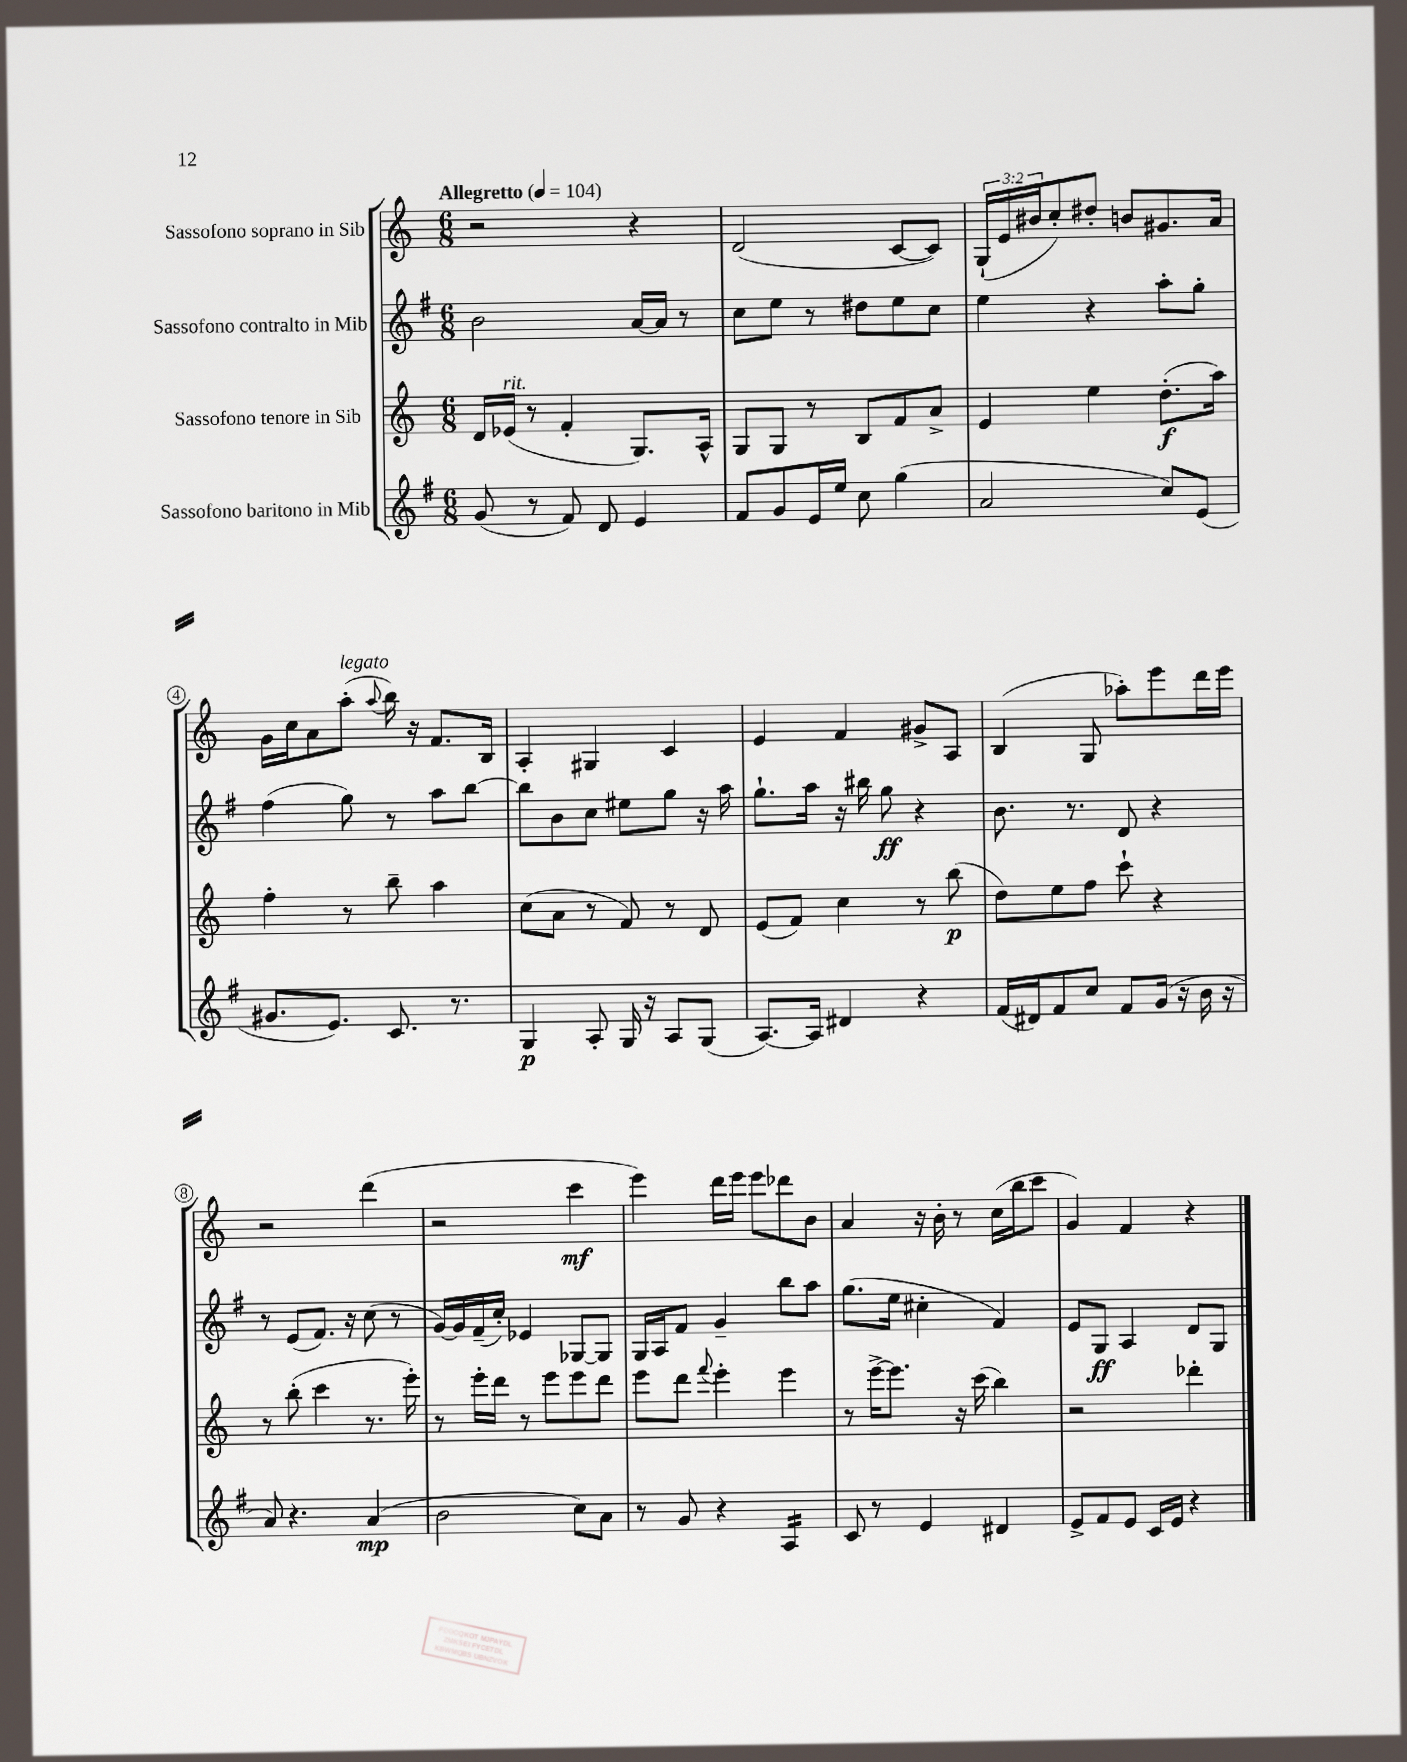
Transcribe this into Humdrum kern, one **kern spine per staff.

**kern	**kern	**kern	**kern
*staff4	*staff3	*staff2	*staff1
*clefG2	*clefG2	*clefG2	*clefG2
*k[f#]	*k[]	*k[f#]	*k[]
*M6/8	*M6/8	*M6/8	*M6/8
*MM104	*MM104	*MM104	*MM104
(8g/	16d/LL	2b\	2r
.	(16e-/JJ	.	.
8r	8r	.	.
8f#/)	4f'/	.	.
8d/	.	.	.
4e/	8.G/L)	[16a/LL	4r
.	.	16a/]JJ	.
.	.	8r	.
.	16A^^/Jk	.	.
=	=	=	=
8f#/L	8G/L	8cc\L	(2d/
8g/	8G/J	8ee\J	.
16e/L	8r	8r	.
16ee/JJ	.	.	.
8cc\	8B/L	8dd#\L	.
(4gg\	8f/	8ee\	[8c/L
.	8a^/J	8cc\J	8c/]J)
=	=	=	=
2a/	4e/	4ee\	(24G`/LL
.	.	.	24e/
.	.	.	24b#/J
.	.	.	8cc'/)
.	4ee\	4r	8dd#'/J
.	.	.	8b/L
8cc/L)	(8.dd'\L	8aa'\L	8.g#/
(8e/J	.	8gg'\J	.
.	16aa\Jk)	.	16a/Jk
=	=	=	=
8.g#/L	4ff'\	(4ff#\	16g\LL
.	.	.	16cc\J
.	.	.	8a\
8.e/J)	.	.	.
.	8r	8gg\)	(8aa'\J
.	.	.	8qqaa/
8.c/	8bb~\	8r	16bb\)
.	.	.	16r
.	4aa\	8aa\L	8.f/L
8.r	.	.	.
.	.	[8bb\J	.
.	.	.	16B/Jk
=	=	=	=
4G/	(8cc\L	8bb\]L	4A'/
.	8a\J	8b\	.
8A'/	8r	8cc\J	4G#/
16G/	8f/)	8ee#\L	.
16r	.	.	.
8A/L	8r	8gg\J	4c/
(8G/J	8d/	16r	.
.	.	16aa\	.
=	=	=	=
[8.A/L)	(8e/L	8.gg`\L	4e/
.	8f/J)	.	.
16A/]Jk	.	16aa\Jk	.
4d#/	4cc\	16r	4f/
.	.	16bb#\	.
.	.	8gg\	.
4r	8r	4r	8g#^/L
.	(8bb\	.	8A/J
=	=	=	=
(16f#/LL	8dd\L)	8.b\	(4B/
16d#/J)	.	.	.
8f#/	8ee\	.	.
.	.	8.r	.
8cc/J	8ff\J	.	8G/
8f#/L	8ccc`\	8d/	8aa-'\L)
(16g/Jk	4r	4r	8eee\
16r	.	.	.
16b\	.	.	16ddd\L
16r	.	.	16eee\JJ
=	=	=	=
8a/)	8r	8r	2r
4.r	(8bb'\	(8e/L	.
.	4ccc\	8.f#/J)	.
.	.	16r	.
(4a/	8.r	(8cc\	(4ddd\
.	.	8r	.
.	16eee'\)	.	.
=	=	=	=
2b\	8r	[16g/LL)	2r
.	.	16g/]	.
.	16eee'\LL	(16f#~/	.
.	16ddd\JJ	16cc'/JJ)	.
.	8r	4e-/	.
.	8eee\L	.	.
8cc\L)	8eee\	[8G-/L	4ccc\
8a\J	8ddd\J	8G-/]J	.
=	=	=	=
8r	8eee\L	16G/LL	4eee\)
.	.	16A/J	.
8g/	8ddd\J	8f#/J	.
.	8qqfff/	.	.
4r	4eee'\	4g~/	16ddd\LL
.	.	.	16eee\JJ
.	.	.	8eee\L
4A/	4eee\	8bb\L	8ddd-\
.	.	8aa\J	8b\J
=	=	=	=
8c/	8r	(8.gg\L	4a/
8r	[16eee^\LK	.	.
.	8.eee\]J	16ee\Jk	.
4e/	.	4cc#'\	16r
.	.	.	16b'\
.	16r	.	8r
.	(16ccc\	.	.
4d#/	4bb\)	4f#/)	(16cc\LL
.	.	.	16bb\J
.	.	.	8ccc\J
=	=	=	=
8e^/L	2r	8e/L	4g/)
8f#/	.	8G/J	.
8e/J	.	4A/	4f/
16c/LL	.	.	.
16e/JJ	.	.	.
4r	4ddd-'\	8d/L	4r
.	.	8G/J	.
==	==	==	==
*-	*-	*-	*-
